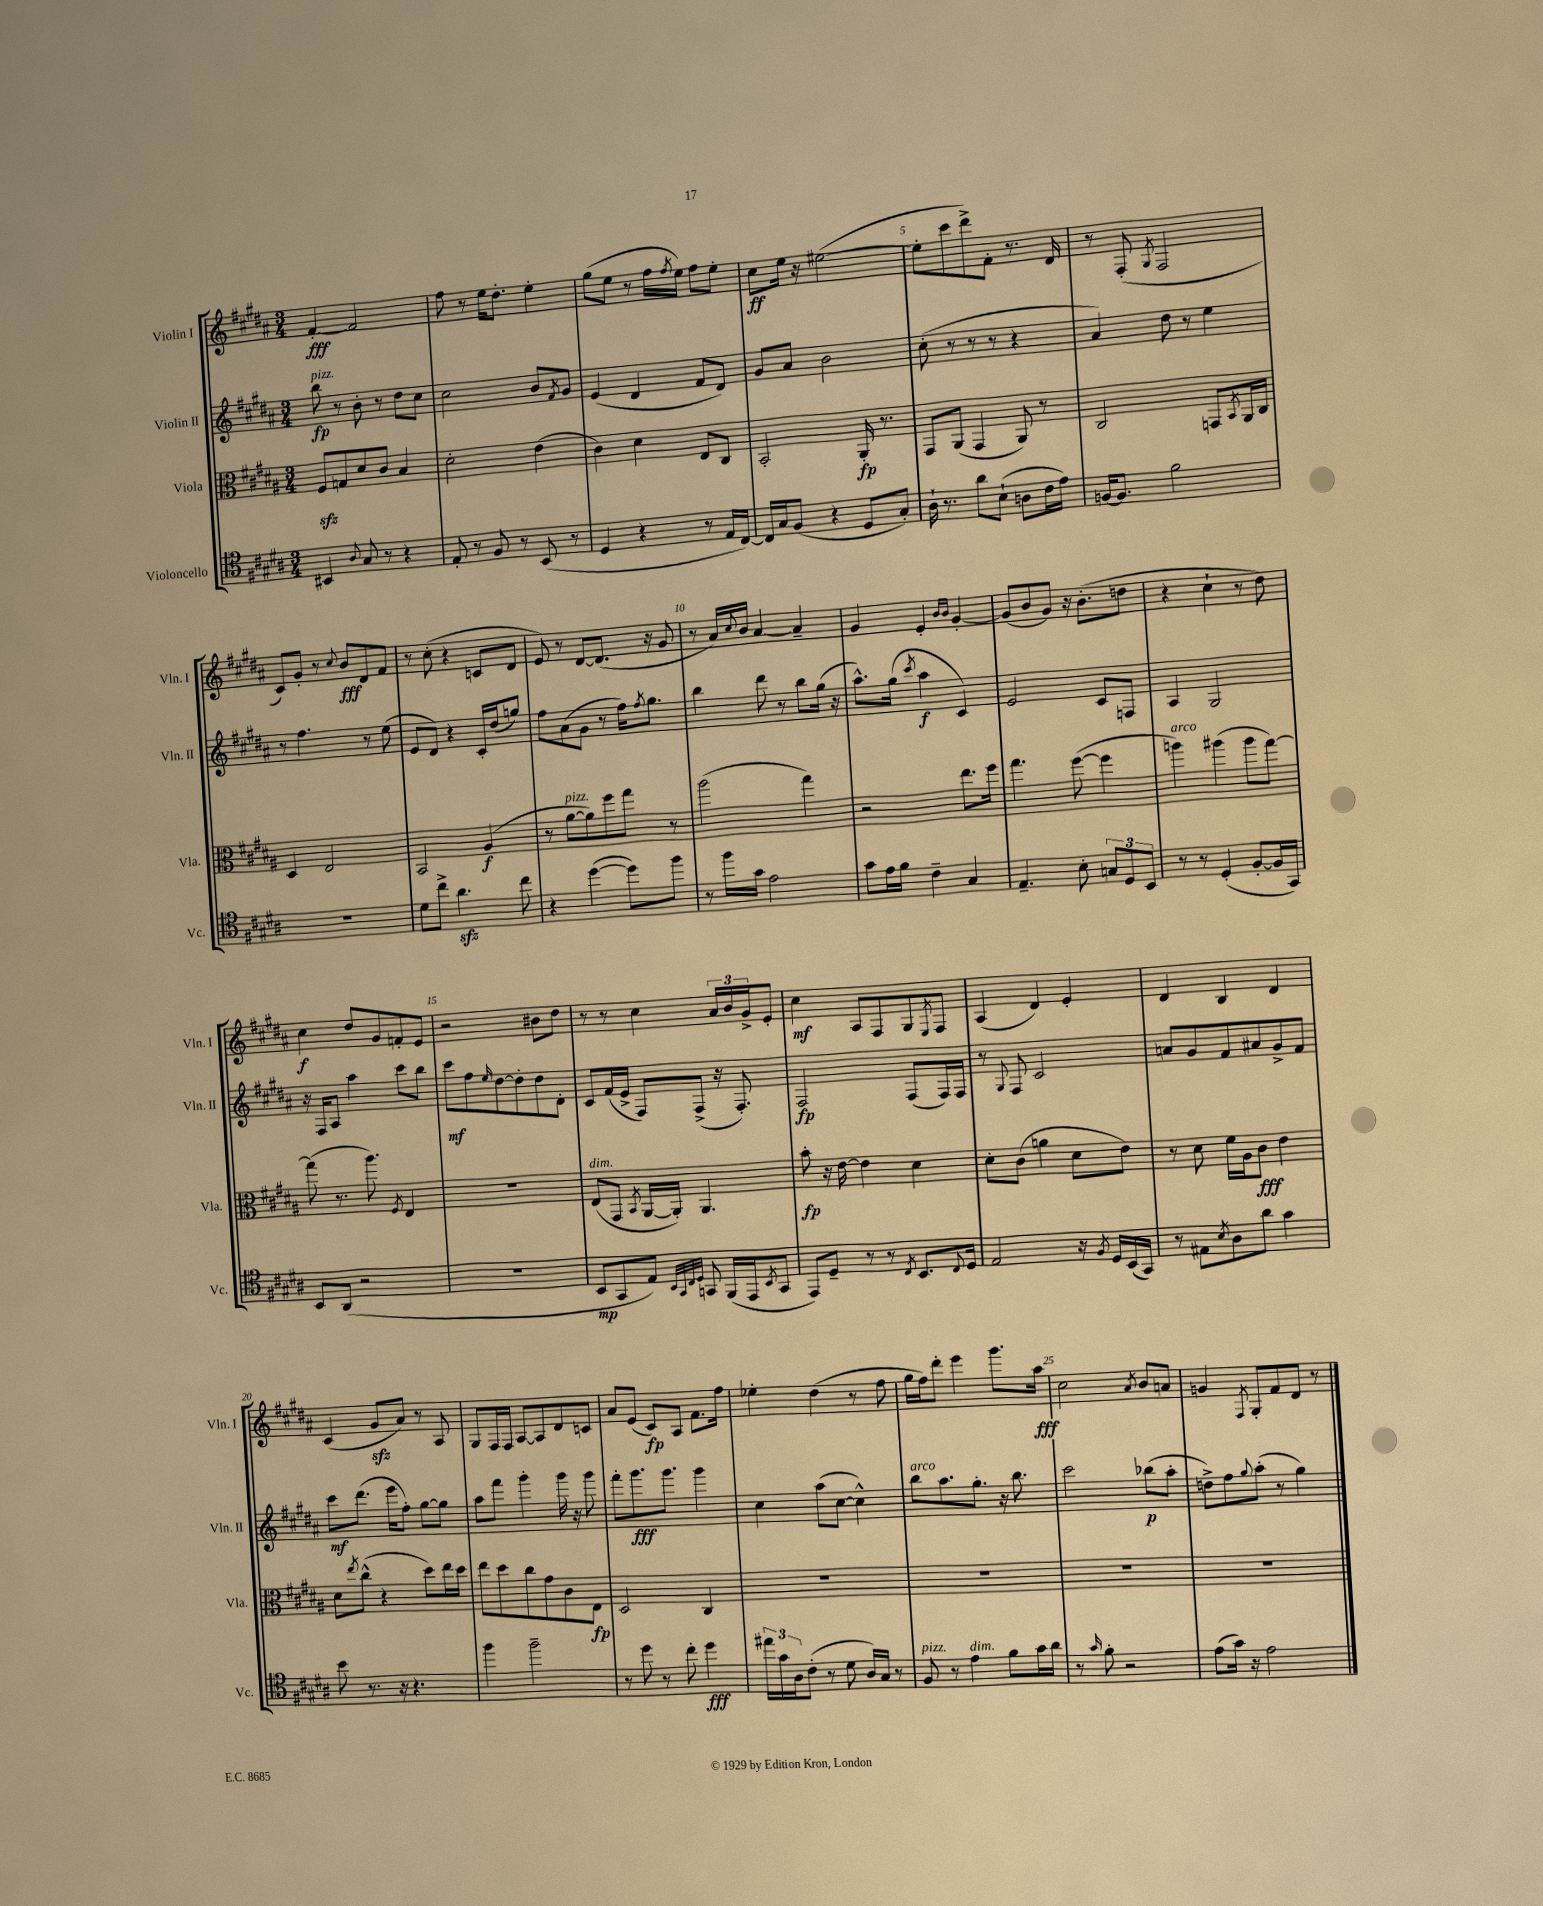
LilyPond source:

<<
\new StaffGroup <<
\new Staff = "s0" \with { instrumentName = "Violin I" shortInstrumentName = "Vln. I" } {
    \clef treble \key b \major \numericTimeSignature \time 3/4
    fis'4~-.\fff fis'2 |
    fis''8 r8 e''16 dis''8.-. e''4-. |
    gis''8( e''8 r8 fis''16 \acciaccatura { fis''8 } e''16) fis''8 e''8-. |
    cis''8\ff e''16 r16 eis''2~( |
    eis''8-. cis'''8 dis'''8->) fis'8-. r8. dis'16 |
    r8 fis8-.( \acciaccatura { gis8 } fis2 |
    cis'8) gis'8-. r8 \appoggiatura { cis''8 } b'8\fff dis'8 fis'8 |
    r8 cis''8-.( r4 c'8 dis'8 |
    e'8) r8 dis'8~ dis'8.( r16 gis'8 |
    r8 ais'16) \appoggiatura { cis''8 } b'16 ais'4~ ais'4-- |
    gis'4 e'4-. \grace { b'16 b'16 } gis'4~-. |
    gis'8( b'8 gis'8) r16 b'8.-.( d''8 |
    r4 cis''4-! r8 dis''8) |
    cis''4\f dis''8 gis'8 f'8-. e'8 |
    r2 bis'8 dis''8 |
    r8 r8 cis''4 \tuplet 3/2 { ais'16 b'16 gis'16-> } e'8-. |
    cis''4\mf ais8 fis8 gis8 \acciaccatura { e8 } fis8 |
    ais4( dis'4) e'4-. |
    dis'4 b4 dis'4 |
    cis'4( gis'8\sfz ais'8) r8 ais8 |
    gis8 fis16 fis16 ais8~ ais8 dis'8 c'8 |
    ais'8 e'8( cis'8\fp) ais8 fis'8. fis''16 |
    ees''4-. dis''4( r8 fis''8 |
    gis''16 fis''16) dis'''8-. e'''4 gis'''8. ais''16\fff |
    cis''2 \acciaccatura { ais'8 } b'8 a'8 |
    g'4 \acciaccatura { fis8 } gis8-. fis'8 dis'8 r8 \bar "|." |
}
\new Staff = "s1" \with { instrumentName = "Violin II" shortInstrumentName = "Vln. II" } {
    \clef treble \key b \major \numericTimeSignature \time 3/4
    b''8\fp^\markup { \italic "pizz." } r8 b'8-. r8 dis''8 cis''8 |
    cis''2 b'8 \acciaccatura { fis'8 } gis'8 |
    e'4( dis'4 fis'8 dis'8) |
    gis'8 ais'8 b'2 |
    cis''8-.( r8 r8 r8 r4 |
    ais'4) dis''8 r8 e''4 |
    r8 fis''4. r8 e''8( |
    e'8 dis'8) r4 cis'16-. dis''16( g''8) |
    fis''8 ais'8( gis'8 r8 fis''16) \acciaccatura { fis''8 } gis''8. |
    b''4 dis'''8 r8 b''8 gis''16( r16 |
    ais''8.-^) gis''16( \acciaccatura { cis'''8 } ais''4\f cis'4) |
    e'2 cis'8 f8 |
    ais4 gis2 |
    r16 fis16 ais8 ais''4 cis'''8 b''8 |
    cis'''8\mf fis''8 \grace { e''16 } dis''8~ dis''8-. dis''8 dis'8-. |
    cis'8 fis'16( e'16-> fis8) fis8->( r16 fis8.-.) |
    fis2\fp fis8( fis16) fis16 |
    r8 \appoggiatura { gis8 } fis8 cis'2 |
    a'8 gis'8 fis'8 ais'8 gis'8-> fis'8 |
    cis'''8\mf dis'''8.( e'''16 fis''8-.) gis''8~ gis''8 |
    ais''8 fis'''8 gis'''4-. gis'''16 r16 gis'''8 |
    fis'''8-. gis'''8.\fff gis'''8. gis'''4 |
    cis''4 ais''8( cis''8~ cis''4-^) |
    b''8^\markup { \italic "arco" } ais''8. gis''8.-. r16 b''8. |
    cis'''2 bes''8\p( ais''8-. |
    d''8->) fis''8 \appoggiatura { gis''8 } ais''8-.( r8 gis''4) \bar "|." |
}
\new Staff = "s2" \with { instrumentName = "Viola" shortInstrumentName = "Vla." } {
    \clef alto \key b \major \numericTimeSignature \time 3/4
    fis8\sfz g8 dis'8 cis'8 b4 |
    dis'2-. e'4( |
    cis'4) dis'4 e8 cis8 |
    b,2-. ais,16-.\fp r8. |
    gis,8 ais,8( gis,4 ais,8) r8 |
    cis2 g,8 \acciaccatura { b,8 } ais,16 cis16 |
    dis4 e2 |
    b,2 ais4\f( |
    r8 ais'8~^\markup { \italic "pizz." } ais'8) fis''8 gis''8 r8 |
    ais''2( gis''4) |
    r2 e''8. fis''16 |
    gis''4. fis''8~( fis''4 |
    a''4^\markup { \italic "arco" }) ais''4( ais''8 gis''8~) |
    gis''8( r8. ais''8.) \acciaccatura { fis8 } e4 |
    R2. |
    e8^\markup { \italic "dim." }( gis,8 \acciaccatura { b,8 } ais,16~ ais,16-.) ais,4. |
    b'8-.\fp r16 e'16~ e'4 dis'4 |
    dis'8-. cis'8( a'4 dis'8 e'8) |
    r8 dis'8 fis'16 ais16 cis'8\fff e'4 |
    dis'8 \acciaccatura { e''8 } cis''8-^( r4 dis''8) e''16 dis''16 |
    e''8 dis''8 cis''8 gis'8 cis'8 e8\fp |
    dis2 cis4 |
    R2. |
    R2. |
    R2. |
    R2. \bar "|." |
}
\new Staff = "s3" \with { instrumentName = "Violoncello" shortInstrumentName = "Vc." } {
    \clef tenor \key b \major \numericTimeSignature \time 3/4
    bis,4 \appoggiatura { ais8 } gis8 r8 r4 |
    e8-. r8 fis8 r8 b,8( r8 |
    dis4 r4 r8 e16 cis16~) |
    cis16 gis16 fis8( r4 dis8 gis8-.) |
    ais16-! r8. ais'8 b8-!( a8 cis'16 e'16) |
    f16~ f8. fis'2 |
    R2. |
    dis'8 cis''8-> ais'4.\sfz cis''8 |
    r4 dis''4~( dis''8) fis''8 |
    r8 fis''16 gis'16 e'2 |
    gis'8 e'16 fis'16 cis'4-- gis4 |
    e4.-- b8-. \tuplet 3/2 { g8 dis8 b,8 } |
    r8 r8 dis4-.( fis8~-. fis16 gis,16) |
    b,8 ais,8( r2 |
    R2. |
    b,8\mp gis,8 e8) \grace { b,32 gis,32 cis32 dis32 } g,8 fis,16( e,16 \acciaccatura { b,8 } g,8 |
    e,8) dis8-- r8 r8 \acciaccatura { cis8 } b,8. \appoggiatura { cis8 } dis16 |
    e2 r16 \acciaccatura { fis8 } dis16 b,16( gis,16) |
    r8 eis8 \acciaccatura { b8 } ais8 ais'8 gis'4 |
    b'8 r8. r16 r4. |
    fis''4 fis''2-- |
    r8 dis''8 r8 cis''8-. dis''4\fff |
    \tuplet 3/2 { eis''16 gis'16 ais16 } cis'8-.( r8 dis'8 ais16) gis16 r8 |
    fis8^\markup { \italic "pizz." } r8 e'4^\markup { \italic "dim." } fis'8 gis'16 ais'16 |
    r8 \grace { gis'16 } fis'8-. r2 |
    e'8( gis'16) r16 e'2 \bar "|." |
}
>>
>>
\layout { \context { \Score \override BarNumber.break-visibility = ##(#f #t #t) barNumberVisibility = #(every-nth-bar-number-visible 5) } }
